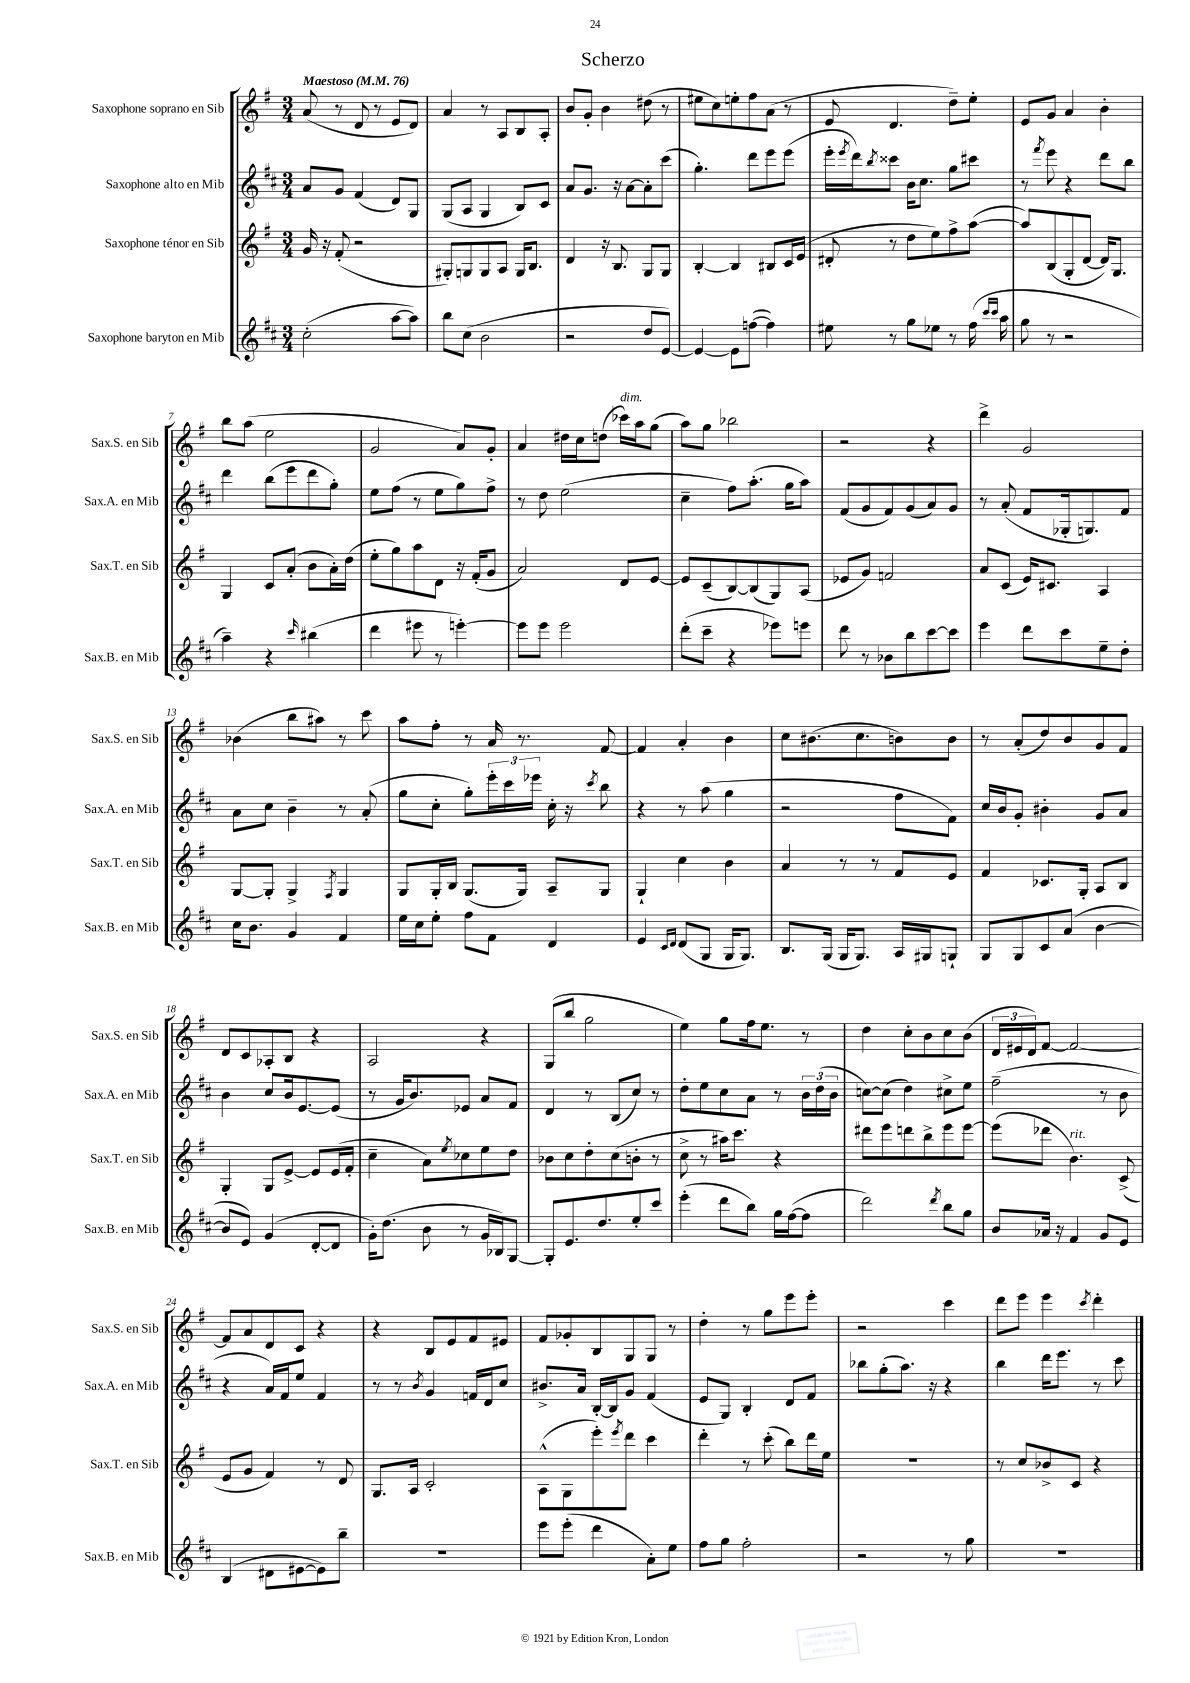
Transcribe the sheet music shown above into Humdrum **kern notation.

**kern	**kern	**kern	**kern
*part4	*part3	*part2	*part1
*staff4	*staff3	*staff2	*staff1
*I"Saxophone baryton en Mib	*I"Saxophone ténor en Sib	*I"Saxophone alto en Mib	*I"Saxophone soprano en Sib
*I'Sax.B. en Mib	*I'Sax.T. en Sib	*I'Sax.A. en Mib	*I'Sax.S. en Sib
*clefG2	*clefG2	*clefG2	*clefG2
*k[f#c#]	*k[f#]	*k[f#c#]	*k[f#]
*M3/4	*M3/4	*M3/4	*M3/4
*MM76	*MM76	*MM76	*MM76
=1	=1	=1	=1
!	!	!	!LO:TX:a:B:t=Maestoso
(2cc#'\	16g/	8a/L	(8a/
.	16r	.	.
.	(8f#'/	8g/J	8r
.	2r	(4f#/	8d/
.	.	.	8r
[8aa\L	.	8d/L)	8e/L
8aa\J])	.	8G/J	8d/J)
=2	=2	=2	=2
8bb\L	8G#X'/L)	(8G/L	4a/
(8cc#\J	8Gn/	8A/J	.
2b\	8G/	4G/	8r
.	8A/J	.	8A/L
.	16G/KL	8B/L)	8B/
.	8.B/J	.	.
.	.	8c#/J	8A'/J
=3	=3	=3	=3
2r	4d/	8a/L	8b/L
.	.	8.g/J	8g'/J
.	16r	.	4b\
.	8.B/	16r	.
.	.	[8a\L	.
8dd/L	8G/L	8a'\]	(8dd#X\
[8e/J)	8G/J	(8ccc#\J	8r
=4	=4	=4	=4
4e/_	[4B'/	4.gg'\)	8ee#X\L
.	.	.	8cc\)
8e\L]	4B/]	.	8een'\
([8ffn\J	.	8ddd\L	8ff#\
4ff\])	8B#X/L	8eee\	(8a\J
.	16c/L	(8eee\J	8r
.	(16e/JJ	.	.
=5	=5	=5	=5
8ee#X\	8d#X'/	16eee'\LL	8e/
.	.	8qeee/	.
.	.	16ddd\J)	.
.	.	8qbb/	.
8r	8r	8ccc##X\J	4.d/
8gg\L	8dd\L	16b\KL	.
.	.	8.cc#\J	.
8ee-X\J	8ee\)	.	.
8r	8ff#^\	8gg\L	8dd~\L)
(16ff#\	([8aa\J	8ccc#X\J	8ee'\J
16qqccc#/LL	.	.	.
16qqccc#/JJ	.	.	.
16aa\	.	.	.
=6	=6	=6	=6
8gg\	8aa/L])	8r	8e/L
.	.	8qfff#/	.
8r	(8B/	8eee\	8g/J
2r	8G'/	4r	4a/
.	[8d/J	.	.
.	16d/KL])	8ddd\L	4b'\
.	8.G/J	.	.
.	.	8bb\J	.
!!LO:LB:g=z
=7	=7	=7	=7
4aa~\)	4G/	4ddd\	8bb\L
.	.	.	(8aa\J
4r	8c/L	(8bb\L	2ee\
.	(8a'/J	8eee\	.
16qqccc#/	.	.	.
(4bb#X\	8b\L	8ddd\	.
.	16a'\L)	8gg'\J)	.
.	(16dd\JJ	.	.
=8	=8	=8	=8
4ddd\	8ee'\L	8ee\L	2g/
.	8gg\)	(8ff#\J	.
8eee#X\	8aa\	8r	.
8r	8d\J	8ee\L	.
[4eeen'\)	16r	8gg\)	8a/L)
.	(16f#'/KL	.	.
.	8g/J	8ff#^\J	8g'/J
=9	=9	=9	=9
8eee\L]	2a/)	8r	4a/
8eee\J	.	8dd\	.
2eee\	.	(2ee\	16dd#X\LL
.	.	.	16cc\J
.	.	.	(8ddn\J
!	!	!	!LO:TX:a:i:t=dim.
.	8d/L	.	16ccc-X\LL)
.	.	.	16aa\J
.	[8e/J	.	(8gg\J
=10	=10	=10	=10
(8ddd'\L	8e/L]	4cc#~\	8aa\L)
8ccc#~\J	(8c~/	.	8gg\J
4r	[8B/)	8ff#\L)	2bb-X\
.	(8B/]	(8.aa'\J	.
8eee-X\L)	8G/)	.	.
.	.	16gg\KL	.
8eeen\J	(8A/J	8aa\J)	.
=11	=11	=11	=11
8ddd\	8e-X/L	(8f#/L	2r
8r	8g/J)	8g/	.
8b-X\L	2fn/	8f#/)	.
8bb\	.	(8g/	.
[8ccc#\	.	8a/)	4r
8ccc#\J]	.	8g/J	.
=12	=12	=12	=12
4eee\	8a/L	8r	4ddd^\
.	(8c/J	(8a'/	.
8ddd\L	16e/KL)	8f#/L	2g/
.	8.c#X/J	.	.
8ccc#\	.	16G-X'/k	.
.	.	8.Gn/)	.
8ee~\	4A/	.	.
8dd'\J	.	8f#/J	.
!!LO:LB:g=z
=13	=13	=13	=13
16cc#\KL	[8G/L	8a\L	(4b-X\
8.b\J	.	.	.
.	8G'/J]	8cc#\J	.
4g/	4G^/	4b~\	8bb\L
.	.	.	8aa#X\J)
.	8qF#/	.	.
4f#/	4G/	8r	8r
.	.	(8a'/	8ccc\
=14	=14	=14	=14
16ee\LL	8G/L	8gg\L	8aa\L
16cc#\J	.	.	.
8ee'\J	16G'/L	8cc#'\J	8ff#'\J
.	16B/JJ	.	.
8ff#\L	(8.G/L	8gg'\L)	8r
8f#\J	.	24eee'\L	16a/
.	.	24ccc#\	.
.	16G/Jk)	.	8.r
.	.	24eee-X\JJ	.
4d/	8A~/L	16cc#'\	.
.	.	16r	.
.	.	8qccc#/	.
.	8G/J	8bb\	[8f#/
=15	=15	=15	=15
4e/	4G`/	4r	4f#/]
16qqc#/LL	.	.	.
16qqd/JJ	.	.	.
(8d/L	4cc\	8r	4a'/
8G/J	.	(8aa\	.
16G/KL	4b\	4gg\	4b\
8.G/J)	.	.	.
=16	=16	=16	=16
8.B/L	4a/	2r	8cc\L
.	.	.	(8.b#X\
(16G/Jk	.	.	.
16G/KL	8r	.	.
8.G/J)	.	.	8.cc\
.	8r	.	.
16A/LL	8f#/L	8ff#\L	8bn\)
16G#X/J	.	.	.
8Gn`/J	8e/J	8f#\J)	8b\J
=17	=17	=17	=17
8G/L	4f#/	16cc#/LL	8r
.	.	16b/J	.
8G/	.	8g'/J	(8a'/L
8c#/	8.c-X/L	4b#X'\	8dd/)
(8a/J	.	.	8b/
.	16G'/Jk	.	.
[4b\	8A/L	8g/L	8g/
.	8B/J	8a/J	8f#/J
!!LO:LB:g=z
=18	=18	=18	=18
8b/L]	4G'/	4b\	8d/L
8e/J)	.	.	8c/
(4g/	8G/L	8cc#/L	8A-X'/
.	[8e^/J	16b/k	8B/J
.	.	[8.e/	.
[8d'/L	8e/L]	.	4r
8d/J]	(16e/L	(8e/J]	.
.	16f#'/JJ	.	.
=19	=19	=19	=19
16g'\KL)	4cc~\	8r	2A/
(8.dd\J	.	.	.
.	.	16g/KL	.
.	.	8.b/)	.
8b\	8a\L)	.	.
.	8qee/	.	.
8r	8cc-X\	8e-X/J	.
16g/LL	8ee\	8a/L	4r
16B-X/J)	.	.	.
[8G/J	8dd\J	8f#/J	.
=20	=20	=20	=20
8G'/L]	8b-X\L	4d/	(8G/L
8.e/	8cc\	.	8bb/J
.	8dd'\	8r	2gg\
8.dd/	.	.	.
.	(8cc\	(8B/L	.
8ee'/	8bn'\J	8cc#/J)	.
8ccc#/J	8r	8r	.
=21	=21	=21	=21
(4eee'\	8cc^\	8dd'\L	4ee\)
.	8r	8ee\	.
8ddd\L	16aa#X\KL)	8cc#\	8gg\L
.	8.ccc\J	.	.
8bb\J)	.	8a\J	16ff#\k
.	.	.	8.ee\J
16gg\LL	4r	8r	.
([16ff#\J	.	.	.
8ff#\J]	.	24b\LL	8r
.	.	(24dd\	.
.	.	24b\JJ	.
=22	=22	=22	=22
2ddd\)	8ddd#X\L	[8ccn\L)	4dd\
.	8eee\	(8cc\J]	.
.	8dddn\	4dd\)	8cc'\L
.	8bb^\	.	8b\
8qddd/	.	.	.
8bb\L	8eee\	8cc#X^\L	8cc\
8gg\J	[8eee\J	8ee\J	(8b\J
=23	=23	=23	=23
8b/L	(8eee\L]	(2ff#~\	24d/LL
.	.	.	24e#X/
.	.	.	24d/J)
16a-X/Jk	8ddd-X\J	.	[8f#/J
16r	.	.	.
!	!LO:TX:a:i:t=rit.	!	!
4f#/	4.b\)	.	2f#/_
8g/L	.	8r	.
8e/J	(8c^/	8b\	.
!!LO:LB:g=z
=24	=24	=24	=24
(4B/	8e/L	4r	8f#/L]
.	8g/J	.	8a/
8d#X\L	4f#/)	16a/LL)	8d/
.	.	16f#/J	.
[8e#X\	.	8ee/J	8c/J
8e#\])	8r	4f#/	4r
8bb~\J	8d/	.	.
=25	=25	=25	=25
2.r	8.G/L	8r	4r
.	.	8r	.
.	16A/Jk	.	.
.	.	8qb/	.
.	2c'/	4g/	8B/L
.	.	.	8e/
.	.	16fn/LL	8f#/
.	.	16d/J	.
.	.	8cc#/J	8e#X/J
=26	=26	=26	=26
8eee\L	(8A^^\L	8.b#X^/L	8f#/L
(8eee'\J	8G\	.	8g-X'/
.	.	16a/Jk	.
4ddd\	8eee'\)	[16B'/LL	8B/
.	.	16B/J]	.
.	8qeee/	.	.
.	8ddd\J	8g/J	8G/
8a'\L)	4ccc\	(4f#/	8G/J
8ee\J	.	.	8r
=27	=27	=27	=27
8ff#\L	4ddd'\	8e/L	4dd'\
8gg\J	.	8G/J)	.
2ff#'\	8r	4B'/	8r
.	(8ccc'\	.	8gg\L
.	8bb\L)	8d/L	8eee\
.	16ddd\L	8f#/J	8eee'\J
.	16ee\JJ	.	.
=28	=28	=28	=28
2r	2.r	8bb-X\L	2r
.	.	(8gg'\	.
.	.	8.aa\J)	.
.	.	16r	.
8r	.	4r	4ccc\
8gg\	.	.	.
=29	=29	=29	=29
2.r	8r	4bb\	8ddd\L
.	8cc/L	.	8eee\J
.	8b-X^/	16ddd\KL	4eee\
.	.	8.eee\J	.
.	8c/J	.	.
.	.	.	8qccc/
.	4r	8r	4ddd'\
.	.	8ccc#\	.
==	==	==	==
*-	*-	*-	*-
